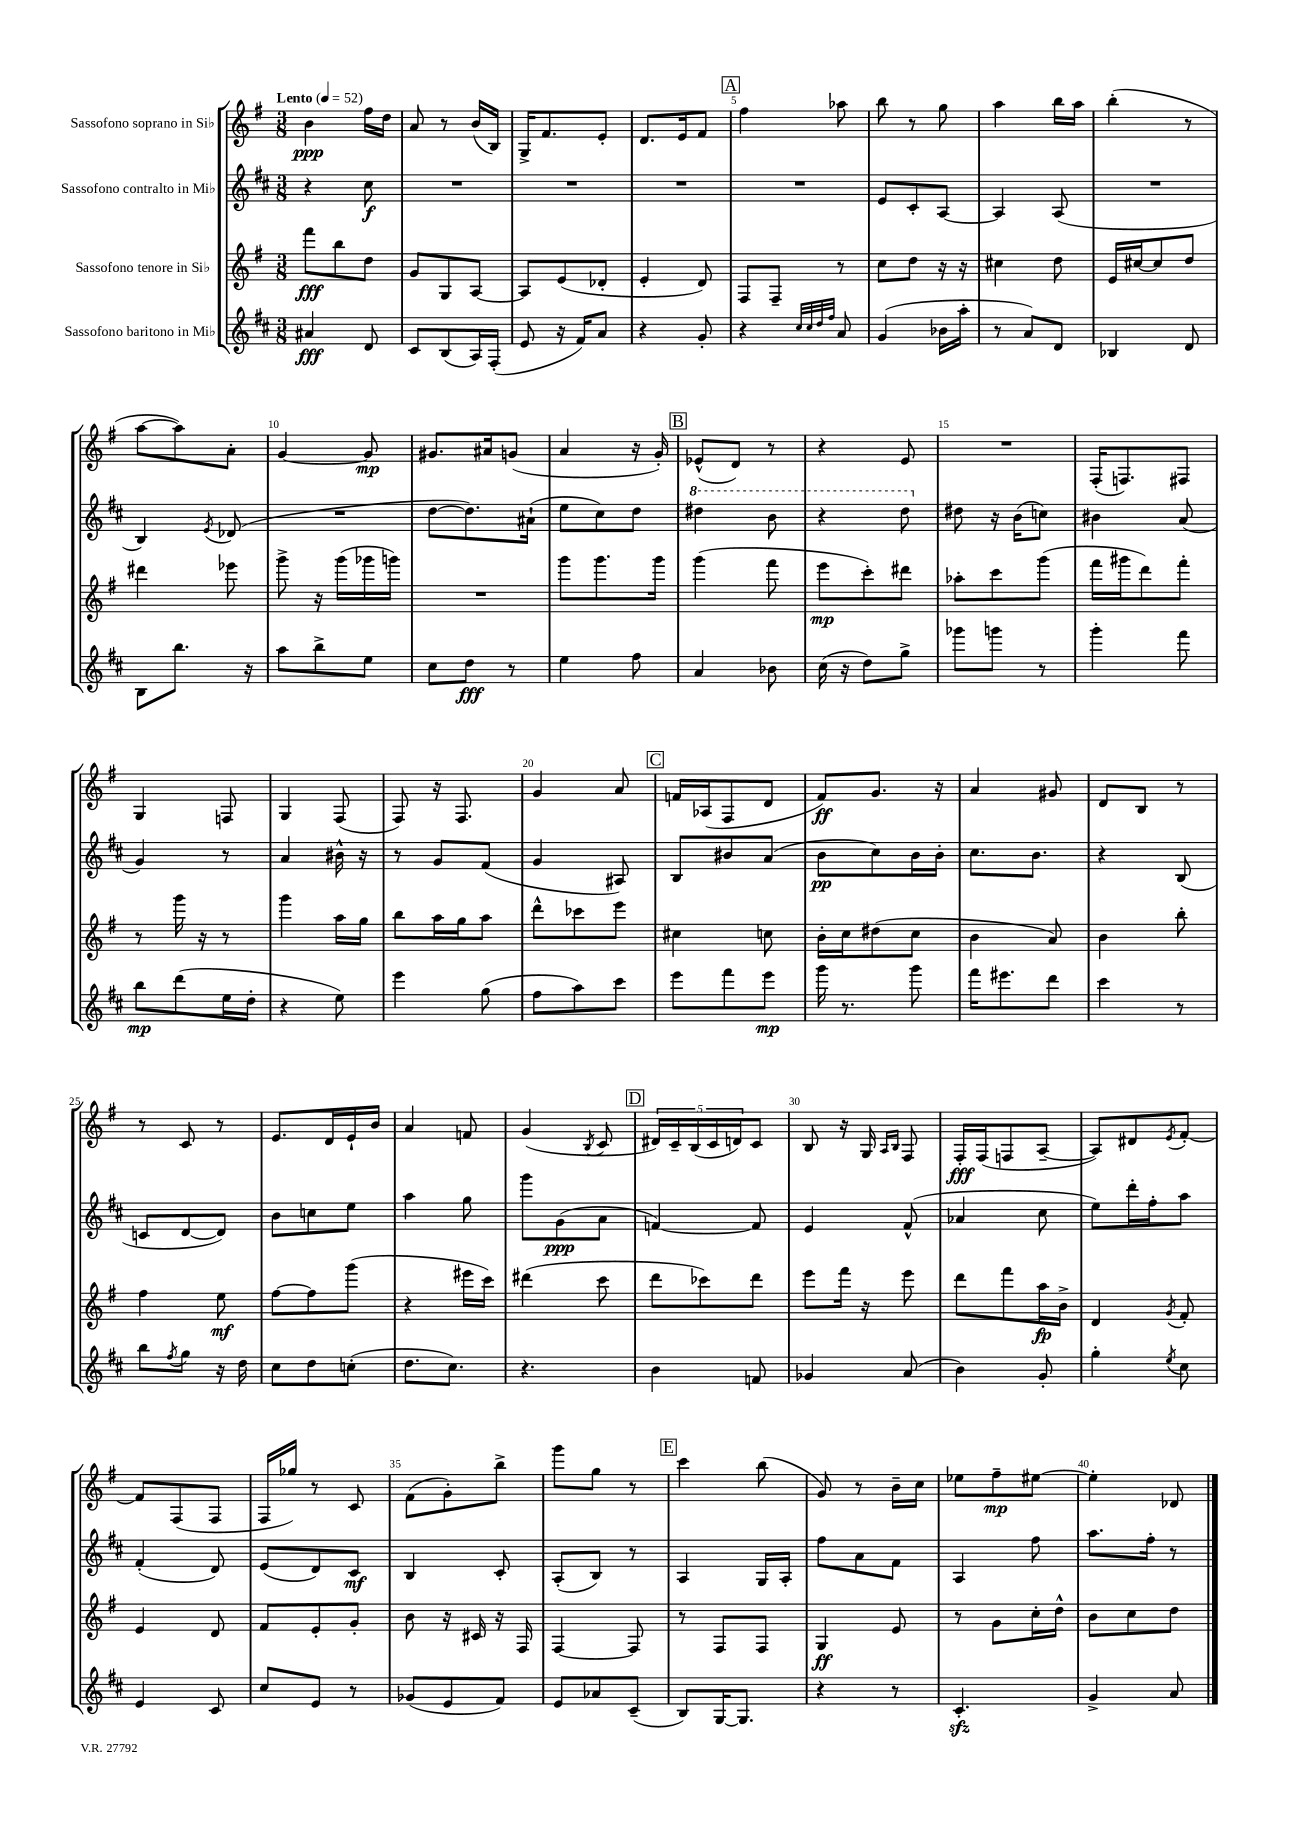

**kern	**dynam	**kern	**dynam	**kern	**dynam	**kern	**dynam
*part4	*part4	*part3	*part3	*part2	*part2	*part1	*part1
*staff4	*staff4	*staff3	*staff3	*staff2	*staff2	*staff1	*staff1
*I"Sassofono baritono in Mi♭	*	*I"Sassofono tenore in Si♭	*	*I"Sassofono contralto in Mi♭	*	*I"Sassofono soprano in Si♭	*
*clefG2	*	*clefG2	*	*clefG2	*	*clefG2	*
*k[f#c#]	*	*k[f#]	*	*k[f#c#]	*	*k[f#]	*
*M3/8	*	*M3/8	*	*M3/8	*	*M3/8	*
*MM52	*	*MM52	*	*MM52	*	*MM52	*
=1	=1	=1	=1	=1	=1	=1	=1
!	!	!	!	!	!	!LO:TX:a:B:t=Lento	!
4a#X/	fff	8fff#\L	fff	4r	.	4b\	ppp
.	.	8bb\	.	.	.	.	.
8d/	.	8dd\J	.	8cc#\	f	16ff#\LL	.
.	.	.	.	.	.	16dd\JJ	.
=2	=2	=2	=2	=2	=2	=2	=2
8c#/L	.	8g/L	.	4.r	.	8a/	.
(8B/	.	8G/	.	.	.	8r	.
16A/L)	.	[8A/J	.	.	.	(16b/LL	.
(16F#'/JJ	.	.	.	.	.	16B/JJ)	.
=3	=3	=3	=3	=3	=3	=3	=3
8e/	.	8A/L]	.	4.r	.	16G^/KL	.
.	.	.	.	.	.	8.f#/	.
16r	.	(8e/	.	.	.	.	.
16f#/KL)	.	.	.	.	.	.	.
8a/J	.	8d-X'/J	.	.	.	8e'/J	.
=4	=4	=4	=4	=4	=4	=4	=4
4r	.	4e'/	.	4.r	.	8.d/L	.
.	.	.	.	.	.	16e/k	.
8g'/	.	8d/)	.	.	.	8f#/J	.
!!LO:REH:place=s1:t=A
=5	=5	=5	=5	=5	=5	=5	=5
4r	.	8F#/L	.	4.r	.	4ff#\	.
.	.	8F#~/J	.	.	.	.	.
32qqcc#/LLL	.	.	.	.	.	.	.
32qqcc#/	.	.	.	.	.	.	.
32qqdd/	.	.	.	.	.	.	.
32qqff#/JJJ	.	.	.	.	.	.	.
8a/	.	8r	.	.	.	8aa-X\	.
=6	=6	=6	=6	=6	=6	=6	=6
(4g/	.	8cc\L	.	8e/L	.	8bb\	.
.	.	8dd\J	.	8c#'/	.	8r	.
16b-X\LL	.	16r	.	[8A/J	.	8gg\	.
16aa'\JJ	.	16r	.	.	.	.	.
=7	=7	=7	=7	=7	=7	=7	=7
8r	.	4cc#X\	.	4A/]	.	4aa\	.
8a/L)	.	.	.	.	.	.	.
8d/J	.	8dd\	.	(8A/	.	16bb\LL	.
.	.	.	.	.	.	16aa\JJ	.
=8	=8	=8	=8	=8	=8	=8	=8
4B-X/	.	16e/LL	.	4.r	.	(4bb'\	.
.	.	[16cc#X/J	.	.	.	.	.
.	.	8cc#/]	.	.	.	.	.
8d/	.	8dd/J	.	.	.	8r	.
!!LO:LB:g=z
=9	=9	=9	=9	=9	=9	=9	=9
8B\L	.	4ddd#X\	.	4B/)	.	[8aa\L	.
8.bb\J	.	.	.	.	.	8aa\])	.
.	.	.	.	8qe/	.	.	.
.	.	8eee-X\	.	(8d-X/	.	8a'\J	.
16r	.	.	.	.	.	.	.
=10	=10	=10	=10	=10	=10	=10	=10
8aa\L	.	8ggg^\	.	4.r	.	[4g/	.
8bb^\	.	16r	.	.	.	.	.
.	.	(16ggg\LL	.	.	.	.	.
8ee\J	.	16ggg-X\	.	.	.	8g/]	mp
.	.	16gggn\JJ)	.	.	.	.	.
=11	=11	=11	=11	=11	=11	=11	=11
8cc#\L	.	4.r	.	[8dd\L	.	8.g#X/L	.
8dd\J	fff	.	.	8.dd\])	.	.	.
.	.	.	.	.	.	16a#X/k	.
8r	.	.	.	.	.	(8gn/J	.
.	.	.	.	(16a#X`\Jk	.	.	.
=12	=12	=12	=12	=12	=12	=12	=12
4ee\	.	8ggg\L	.	8ee\L	.	4a/	.
.	.	8.ggg\	.	8cc#\)	.	.	.
8ff#\	.	.	.	8dd\J	.	16r	.
.	.	16ggg\Jk	.	.	.	16g'/)	.
!!LO:REH:place=s1:t=B
=13	=13	=13	=13	=13	=13	=13	=13
*	*	*	*	*8va	*	*	*
4a/	.	(4ggg\	.	4ddd#X\	.	(8e-X^^/L	.
.	.	.	.	.	.	8d/J)	.
8b-X\	.	8fff#\	.	8bb\	.	8r	.
=14	=14	=14	=14	=14	=14	=14	=14
(16cc#\	.	8eee\L	mp	4r	.	4r	.
16r	.	.	.	.	.	.	.
8dd\L)	.	8ccc'\)	.	.	.	.	.
8gg^\J	.	8ddd#X\J	.	8ddd\	.	8e/	.
=15	=15	=15	=15	=15	=15	=15	=15
*	*	*	*	*X8va	*	*	*
8ggg-X\L	.	8aa-X'\L	.	8dd#X\	.	4.r	.
8gggn\J	.	8ccc\	.	16r	.	.	.
.	.	.	.	(16b\KL	.	.	.
8r	.	(8ggg\J	.	8ccn\J)	.	.	.
=16	=16	=16	=16	=16	=16	=16	=16
4ggg'\	.	16fff#\LL	.	4b#X\	.	(16F#'/KL	.
.	.	16ggg#X\J	.	.	.	8.Fn/)	.
.	.	8ddd\)	.	.	.	.	.
8fff#\	.	8fff#'\J	.	(8a/	.	8F#X/J	.
!!LO:LB:g=z
=17	=17	=17	=17	=17	=17	=17	=17
8bb\L	mp	8r	.	4g/)	.	4G/	.
(8ddd\	.	16ggg\	.	.	.	.	.
.	.	16r	.	.	.	.	.
16ee\L	.	8r	.	8r	.	8Fn/	.
16dd'\JJ	.	.	.	.	.	.	.
=18	=18	=18	=18	=18	=18	=18	=18
4r	.	4ggg\	.	4a/	.	4G/	.
8ee\)	.	16aa\LL	.	16b#X^^\	.	(8F#/	.
.	.	16gg\JJ	.	16r	.	.	.
=19	=19	=19	=19	=19	=19	=19	=19
4eee\	.	8bb\L	.	8r	.	8F#/)	.
.	.	16aa\L	.	8g/L	.	16r	.
.	.	16gg\J	.	.	.	8.F#/	.
(8gg\	.	8aa\J	.	(8f#/J	.	.	.
=20	=20	=20	=20	=20	=20	=20	=20
8ff#\L	.	8ddd^^\L	.	4g/	.	4g/	.
8aa\)	.	8ccc-X\	.	.	.	.	.
8ccc#\J	.	8eee\J	.	8A#X/)	.	8a/	.
!!LO:REH:place=s1:t=C
=21	=21	=21	=21	=21	=21	=21	=21
8eee\L	.	4cc#X\	.	8B/L	.	16fn/LL	.
.	.	.	.	.	.	(16A-X/J	.
8fff#\	.	.	.	8b#X/	.	8F#/	.
8eee\J	mp	8ccn\	.	(8a/J	.	8d/J	.
=22	=22	=22	=22	=22	=22	=22	=22
16ggg\	.	16b'\LL	.	8b\L	pp	8f#/L)	ff
8.r	.	16cc\J	.	.	.	.	.
.	.	(8dd#X\	.	8cc#\)	.	8.g/J	.
8ggg\	.	8cc\J	.	16b\L	.	.	.
.	.	.	.	16b'\JJ	.	16r	.
=23	=23	=23	=23	=23	=23	=23	=23
16fff#\KL	.	4b\	.	8.cc#\L	.	4a/	.
8.eee#X\	.	.	.	.	.	.	.
.	.	.	.	8.b\J	.	.	.
8ddd\J	.	8a/)	.	.	.	8g#X/	.
=24	=24	=24	=24	=24	=24	=24	=24
4ccc#\	.	4b\	.	4r	.	8d/L	.
.	.	.	.	.	.	8B/J	.
8r	.	8bb'\	.	(8B/	.	8r	.
!!LO:LB:g=z
=25	=25	=25	=25	=25	=25	=25	=25
8bb\L	.	4ff#\	.	8cn/L	.	8r	.
8qff#/	.	.	.	.	.	.	.
8gg\J	.	.	.	[8d/	.	8c/	.
16r	.	8ee\	mf	8d/J])	.	8r	.
16dd\	.	.	.	.	.	.	.
=26	=26	=26	=26	=26	=26	=26	=26
8cc#\L	.	[8ff#\L	.	8b\L	.	8.e/L	.
8dd\	.	8ff#\]	.	8ccn\	.	.	.
.	.	.	.	.	.	16d/L	.
(8ccn'\J	.	(8ggg\J	.	8ee\J	.	16e`/	.
.	.	.	.	.	.	16b/JJ	.
=27	=27	=27	=27	=27	=27	=27	=27
8.dd\L	.	4r	.	4aa\	.	4a/	.
8.cc#\J)	.	.	.	.	.	.	.
.	.	16eee#X\LL	.	8gg\	.	8fn/	.
.	.	16ccc\JJ)	.	.	.	.	.
=28	=28	=28	=28	=28	=28	=28	=28
4.r	.	(4ddd#X\	.	8ggg\L	.	(4g/	.
.	.	.	.	(8g\	ppp	.	.
.	.	.	.	.	.	8qB/	.
.	.	8ccc\	.	8a\J	.	8c/	.
!!LO:REH:place=s1:t=D
=29	=29	=29	=29	=29	=29	=29	=29
4b\	.	8ddd\L	.	[4fn/)	.	20d#X/LL)	.
.	.	.	.	.	.	20c~/	.
.	.	.	.	.	.	(20B/	.
.	.	8ccc-X\)	.	.	.	.	.
.	.	.	.	.	.	20c/	.
.	.	.	.	.	.	20dn/J)	.
8fn/	.	8ddd\J	.	8f/]	.	8c/J	.
=30	=30	=30	=30	=30	=30	=30	=30
4g-X/	.	8eee\L	.	4e/	.	8B/	.
.	.	16fff#\Jk	.	.	.	16r	.
.	.	16r	.	.	.	16G/	.
.	.	.	.	.	.	16qqA/LL	.
.	.	.	.	.	.	16qqB/JJ	.
(8a/	.	8eee\	.	(8f#^^/	.	8F#/	.
=31	=31	=31	=31	=31	=31	=31	=31
4b\)	.	8ddd\L	.	4a-X/	.	16F#'/LL	fff
.	.	.	.	.	.	(16F#/J	.
.	.	8fff#\	.	.	.	8Fn/	.
8g'/	.	16aa\L	fp	8cc#\	.	[8A~/J	.
.	.	16b^\JJ	.	.	.	.	.
=32	=32	=32	=32	=32	=32	=32	=32
4gg'\	.	4d/	.	8ee\L)	.	8A/L])	.
.	.	.	.	16ddd'\L	.	8d#X/	.
.	.	.	.	16ff#'\J	.	.	.
8qee/	.	8qg/	.	.	.	8qe/	.
8cc#\	.	8f#'/	.	8aa\J	.	[8f#'/J	.
!!LO:LB:g=z
=33	=33	=33	=33	=33	=33	=33	=33
4e/	.	4e/	.	(4f#'/	.	8f#/L]	.
.	.	.	.	.	.	(8F#/	.
8c#/	.	8d/	.	8d/)	.	8F#/J	.
=34	=34	=34	=34	=34	=34	=34	=34
8cc#/L	.	8f#/L	.	(8e/L	.	16F#/LL	.
.	.	.	.	.	.	16gg-X/JJ)	.
8e/J	.	8e'/	.	8d/)	.	8r	.
8r	.	8g'/J	.	8c#/J	mf	8c/	.
=35	=35	=35	=35	=35	=35	=35	=35
(8g-X/L	.	8b\	.	4B/	.	(8f#\L	.
8e/	.	16r	.	.	.	8g'\)	.
.	.	16c#X/	.	.	.	.	.
8f#/J)	.	16r	.	8c#'/	.	8bb^\J	.
.	.	16F#/	.	.	.	.	.
=36	=36	=36	=36	=36	=36	=36	=36
8e/L	.	[4F#/	.	(8A'/L	.	8ggg\L	.
8a-X/	.	.	.	8B/J)	.	8gg\J	.
(8c#~/J	.	8F#/]	.	8r	.	8r	.
!!LO:REH:place=s1:t=E
=37	=37	=37	=37	=37	=37	=37	=37
8B/L)	.	8r	.	4A/	.	4ccc\	.
[16G/K	.	8F#/L	.	.	.	.	.
8.G/J]	.	.	.	.	.	.	.
.	.	8F#/J	.	16G/LL	.	(8bb\	.
.	.	.	.	16A'/JJ	.	.	.
=38	=38	=38	=38	=38	=38	=38	=38
4r	.	4G/	ff	8ff#\L	.	8g/)	.
.	.	.	.	8a\	.	8r	.
8r	.	8e/	.	8f#\J	.	16b~\LL	.
.	.	.	.	.	.	16cc\JJ	.
=39	=39	=39	=39	=39	=39	=39	=39
4.c#zz'/	.	8r	.	4A/	.	8ee-X\L	.
.	.	8g\L	.	.	.	8ff#~\	mp
.	.	16cc'\L	.	8ff#\	.	[8ee#X\J	.
.	.	16dd^^\JJ	.	.	.	.	.
=40	=40	=40	=40	=40	=40	=40	=40
4g^/	.	8b\L	.	8.aa\L	.	4ee#'\]	.
.	.	8cc\	.	.	.	.	.
.	.	.	.	16ff#'\Jk	.	.	.
8a/	.	8dd\J	.	8r	.	8d-X/	.
==	==	==	==	==	==	==	==
*-	*-	*-	*-	*-	*-	*-	*-
